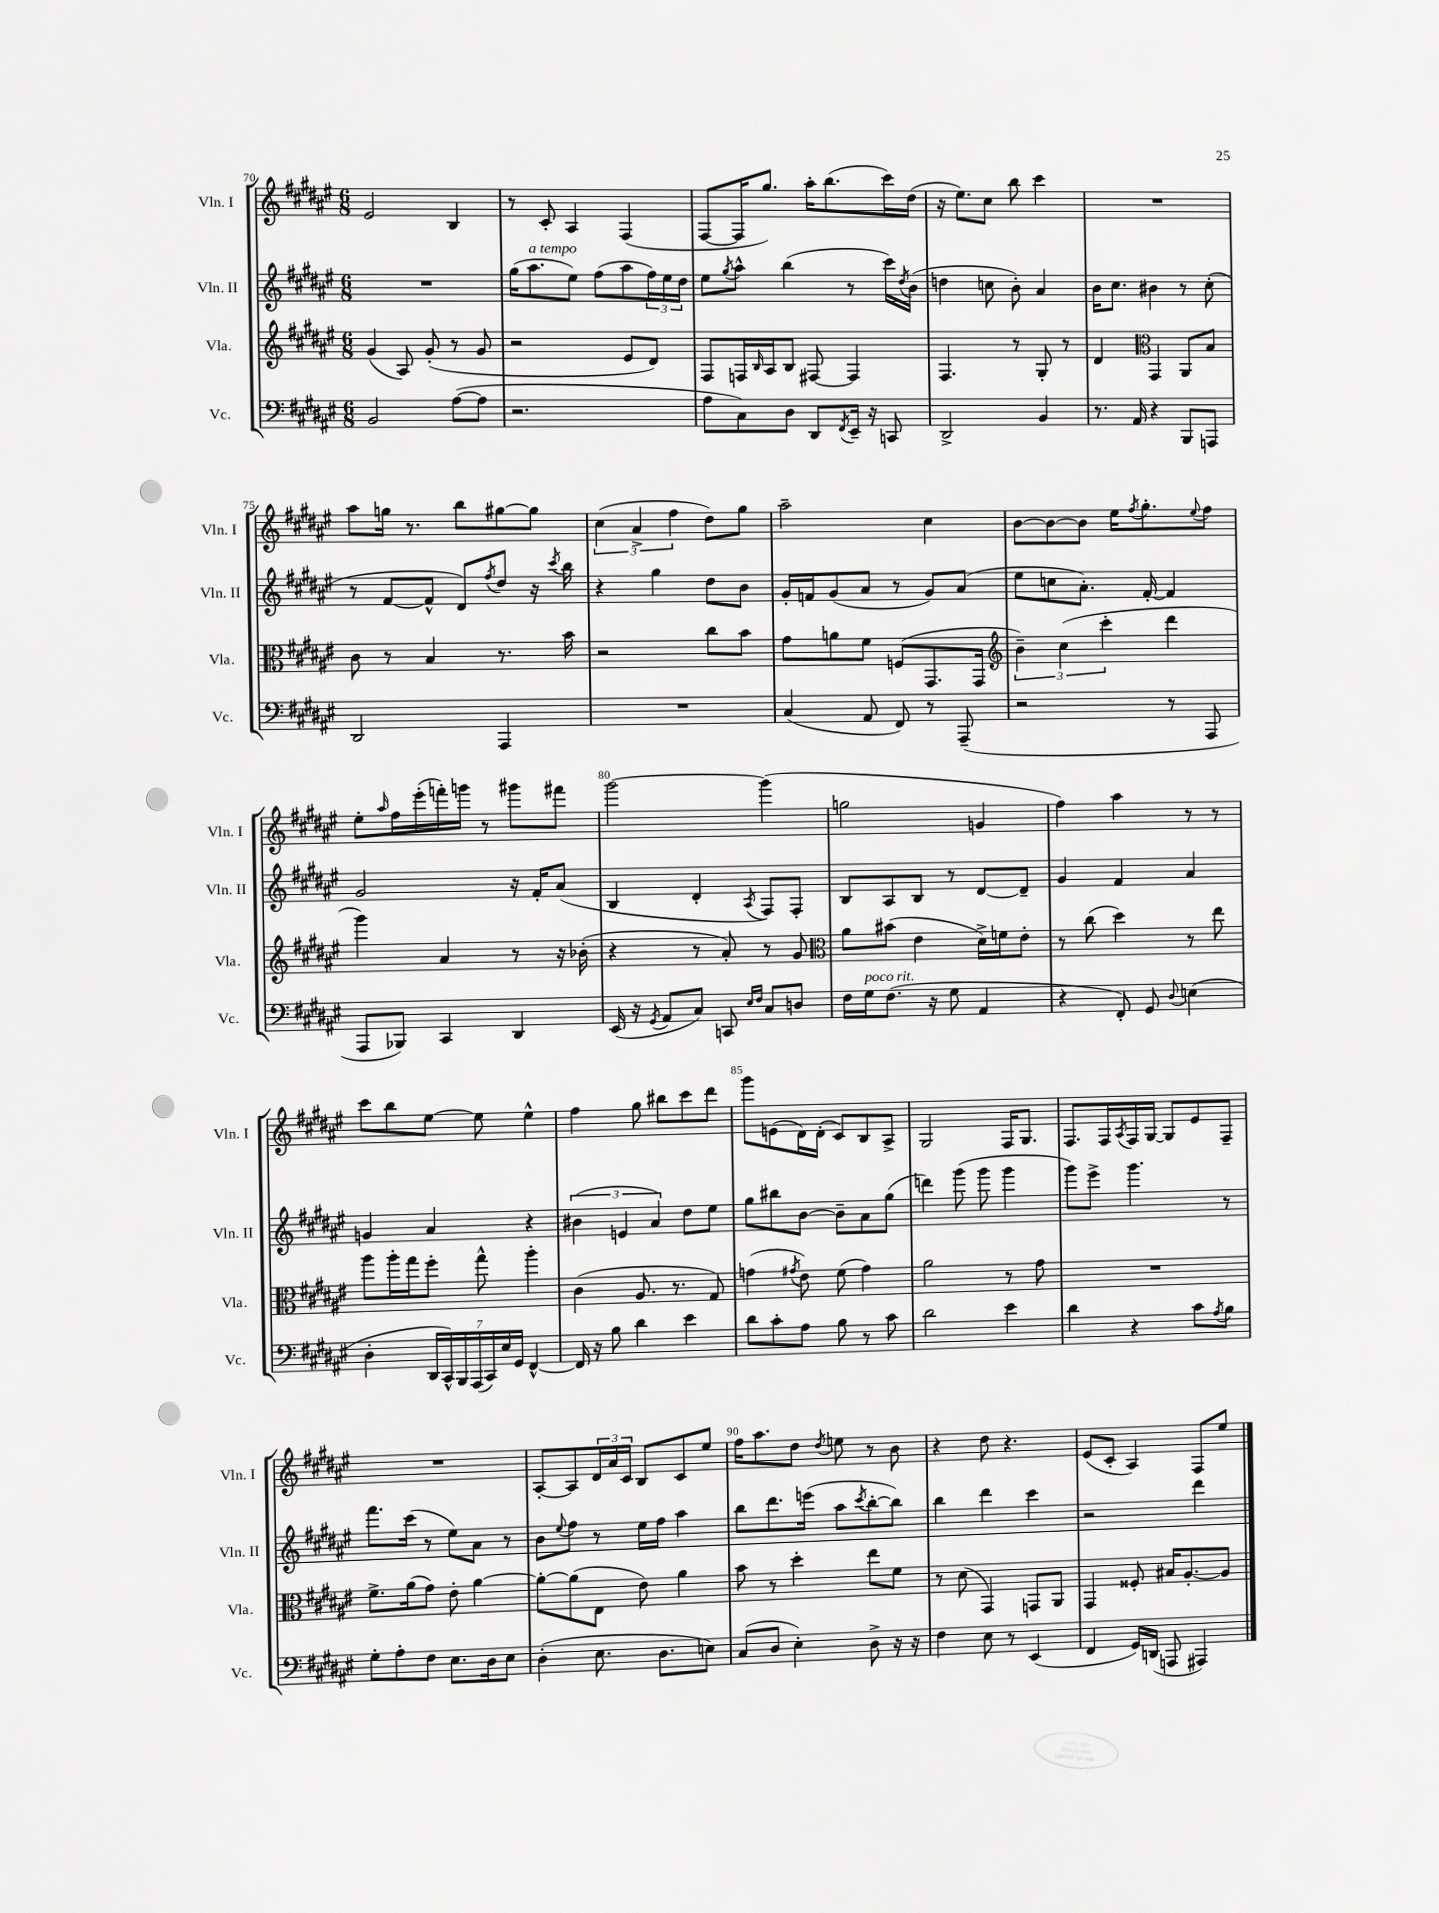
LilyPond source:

<<
\new StaffGroup <<
\new Staff = "s0" \with { instrumentName = "Vln. I" shortInstrumentName = "Vln. I" } {
    \clef treble \key fis \major \numericTimeSignature \time 6/8
    eis'2 b4 |
    r8 cis'8-. ais4 fis4( |
    fis8~ fis16 gis''8.) ais''16-. b''8.( cis'''16) dis''16( |
    r16 eis''8.) cis''8 b''8 cis'''4 |
    R2. |
    ais''8 g''16 r8. b''8 gis''8~ gis''8 |
    \tuplet 3/2 { cis''4( ais'4-> fis''4 } dis''8) gis''8 |
    ais''2-- cis''4 |
    b'8~ b'8~ b'8 eis''16 \acciaccatura { fis''8 } gis''8.-. \appoggiatura { eis''8 } fis''8 |
    eis''8-. \grace { ais''16 } fis''16 eis'''16-.( f'''16-.) g'''16 r8 gis'''8 fis'''8 |
    gis'''2~ gis'''4( |
    g''2 g'4 |
    fis''4) ais''4 r8 r8 |
    cis'''8 b''8 eis''8~ eis''8 eis''4-^ |
    fis''4 gis''8 bis''8 cis'''8 dis'''8 |
    gis'''8 e'8( dis'16) dis'16-.( cis'8) b8 ais8-> |
    gis2 fis16 gis8. |
    fis8. fis16 \acciaccatura { ais8 } fis16 gis16~ gis8 eis'8 fis8-- |
    R2. |
    ais8~-. ais8 \tuplet 3/2 { dis'16 ais'16 cis'16 } b8 cis'8 eis''8 |
    fis''16 ais''8. dis''8 \acciaccatura { dis''8 } e''8 r8 b'8 |
    r4 dis''8 r4. |
    eis'8( cis'8-. ais4) fis8 eis''8 \bar "|." |
}
\new Staff = "s1" \with { instrumentName = "Vln. II" shortInstrumentName = "Vln. II" } {
    \clef treble \key fis \major \numericTimeSignature \time 6/8
    R2. |
    gis''16( ais''8.^\markup { \italic "a tempo" } eis''8) fis''8( ais''8 \tuplet 3/2 { fis''16) eis''16 dis''16 } |
    eis''8 \acciaccatura { gis''8 } ais''8-^ b''4( r8 cis'''16) \acciaccatura { dis''8 } b'16( |
    d''4 c''8 b'8-.) ais'4 |
    b'16 cis''8. bis'4 r8 cis''8-.( |
    r8 fis'8~ fis'8-^ dis'8) \acciaccatura { fis''8 } dis''8 r16 \acciaccatura { cis'''8 } b''16 |
    r4 gis''4 dis''8 b'8 |
    gis'16-. f'16 gis'8( ais'8 r8 gis'8) ais'8( |
    eis''8 c''8 ais'8.-.) fis'16~-. fis'4 |
    gis'2 r16 fis'16-. ais'8( |
    b4 dis'4-. \acciaccatura { ais8 } fis8) fis8-. |
    b8 ais8 b8 r8 dis'8~ dis'8-- |
    gis'4 fis'4 ais'4 |
    g'4 ais'4 r4 |
    \tuplet 3/2 { bis'4( e'4 ais'4) } dis''8 eis''8 |
    gis''8 bis''8 b'8~ b'8-- ais'8 gis''8( |
    d'''4) gis'''8( gis'''8 gis'''4 |
    gis'''8) eis'''8-> gis'''4. r8 |
    fis'''8. cis'''16( r8 eis''8) ais'8 r8 |
    b'8 \appoggiatura { eis''8 } fis''8 r8 eis''16 fis''16 ais''4 |
    b''8 dis'''8. e'''16( ais''8 \acciaccatura { cis'''8 } b''8~-. b''8) |
    b''4 dis'''4 cis'''4 |
    r2 dis'''4 \bar "|." |
}
\new Staff = "s2" \with { instrumentName = "Vla." shortInstrumentName = "Vla." } {
    \clef treble \key fis \major \numericTimeSignature \time 6/8
    gis'4( ais8) gis'8-.( r8 gis'8 |
    r2 eis'8 dis'8) |
    fis8 f16 \grace { b16 } ais16 b8 fis8~ fis4 |
    fis4. r8 gis8-. r8 |
    dis'4 \clef alto gis,4 ais,8 b8 |
    cis'8 r8 b4 r8. b'16 |
    r2 cis''8 b'8 |
    gis'8 a'8 fis'8 f8( gis,8. gis,16 |
    \clef treble \tuplet 3/2 { b'4--) cis''4( cis'''4-. } dis'''4 |
    gis'''4) ais'4 r8 r16 bes'16-.( |
    r4 r8 ais'8-.) r8 gis'8 |
    \clef alto ais'8 bis'8( eis'4 dis'16->) f'16 eis'8-. |
    r8 cis''8( dis''4) r8 eis''8 |
    ais''8 ais''16-. gis''16 fis''8-. gis''8-^ ais''4-. |
    cis'4( ais8. r8. gis8) |
    g'4( \acciaccatura { gis'8 } eis'8) fis'8( gis'4) |
    ais'2 r8 gis'8 |
    R2. |
    fis'8.-> ais'16( gis'8) eis'8-. ais'4~ |
    ais'8~-. ais'8( eis8 eis'8) ais'4 |
    b'8 r8 dis''4-. eis''8 fis'8 |
    r8 dis'8( gis,4) g,8 ais,8 |
    gis,4 fisis8-. bis16 ais8.~-. ais8 \bar "|." |
}
\new Staff = "s3" \with { instrumentName = "Vc." shortInstrumentName = "Vc." } {
    \clef bass \key fis \major \numericTimeSignature \time 6/8
    b,2 ais8~( ais8 |
    r2. |
    ais8 cis8) dis8 dis,8 \acciaccatura { fis,8 } eis,16-- r16 c,8 |
    dis,2-> b,4 |
    r8. ais,16 r4 b,,8 a,,8 |
    dis,2 ais,,4 |
    R2. |
    cis4( ais,8 fis,8) r8 ais,,8--( |
    r2 r8 ais,,8 |
    ais,,8 bes,,8) cis,4 dis,4 |
    eis,16( r16 \acciaccatura { gis,8 } ais,8 cis8) c,8 \grace { eis16 fis16 } cis8 d8 |
    fis16 gis16^\markup { \italic "poco rit." } fis8.( r16 gis8 ais,4 |
    r4 fis,8-.) gis,8 \appoggiatura { dis8 } e4( |
    dis4-. \tuplet 7/4 { dis,16 cis,16-^) b,,16 ais,,16( cis,16) eis16 gis,16 } fis,4~-^ |
    fis,16 r16 b8 dis'4 eis'4 |
    dis'8 cis'8-. ais8 b8 r8 cis'8 |
    dis'2 eis'4 |
    dis'4 r4 cis'8 \acciaccatura { ais8 } b8 |
    gis8-. ais8-. fis8 eis8. dis16 eis8 |
    dis4-.( eis8. dis8. e8) |
    cis8( dis8 eis4-.) dis8-> r16 r16 |
    fis4 eis8 r8 eis,4( |
    fis,4 gis,16) d,16( a,,8 ais,,4) \bar "|." |
}
>>
>>
\layout { \context { \Score currentBarNumber = #70 \override BarNumber.break-visibility = ##(#f #t #t) barNumberVisibility = #(every-nth-bar-number-visible 5) } }
